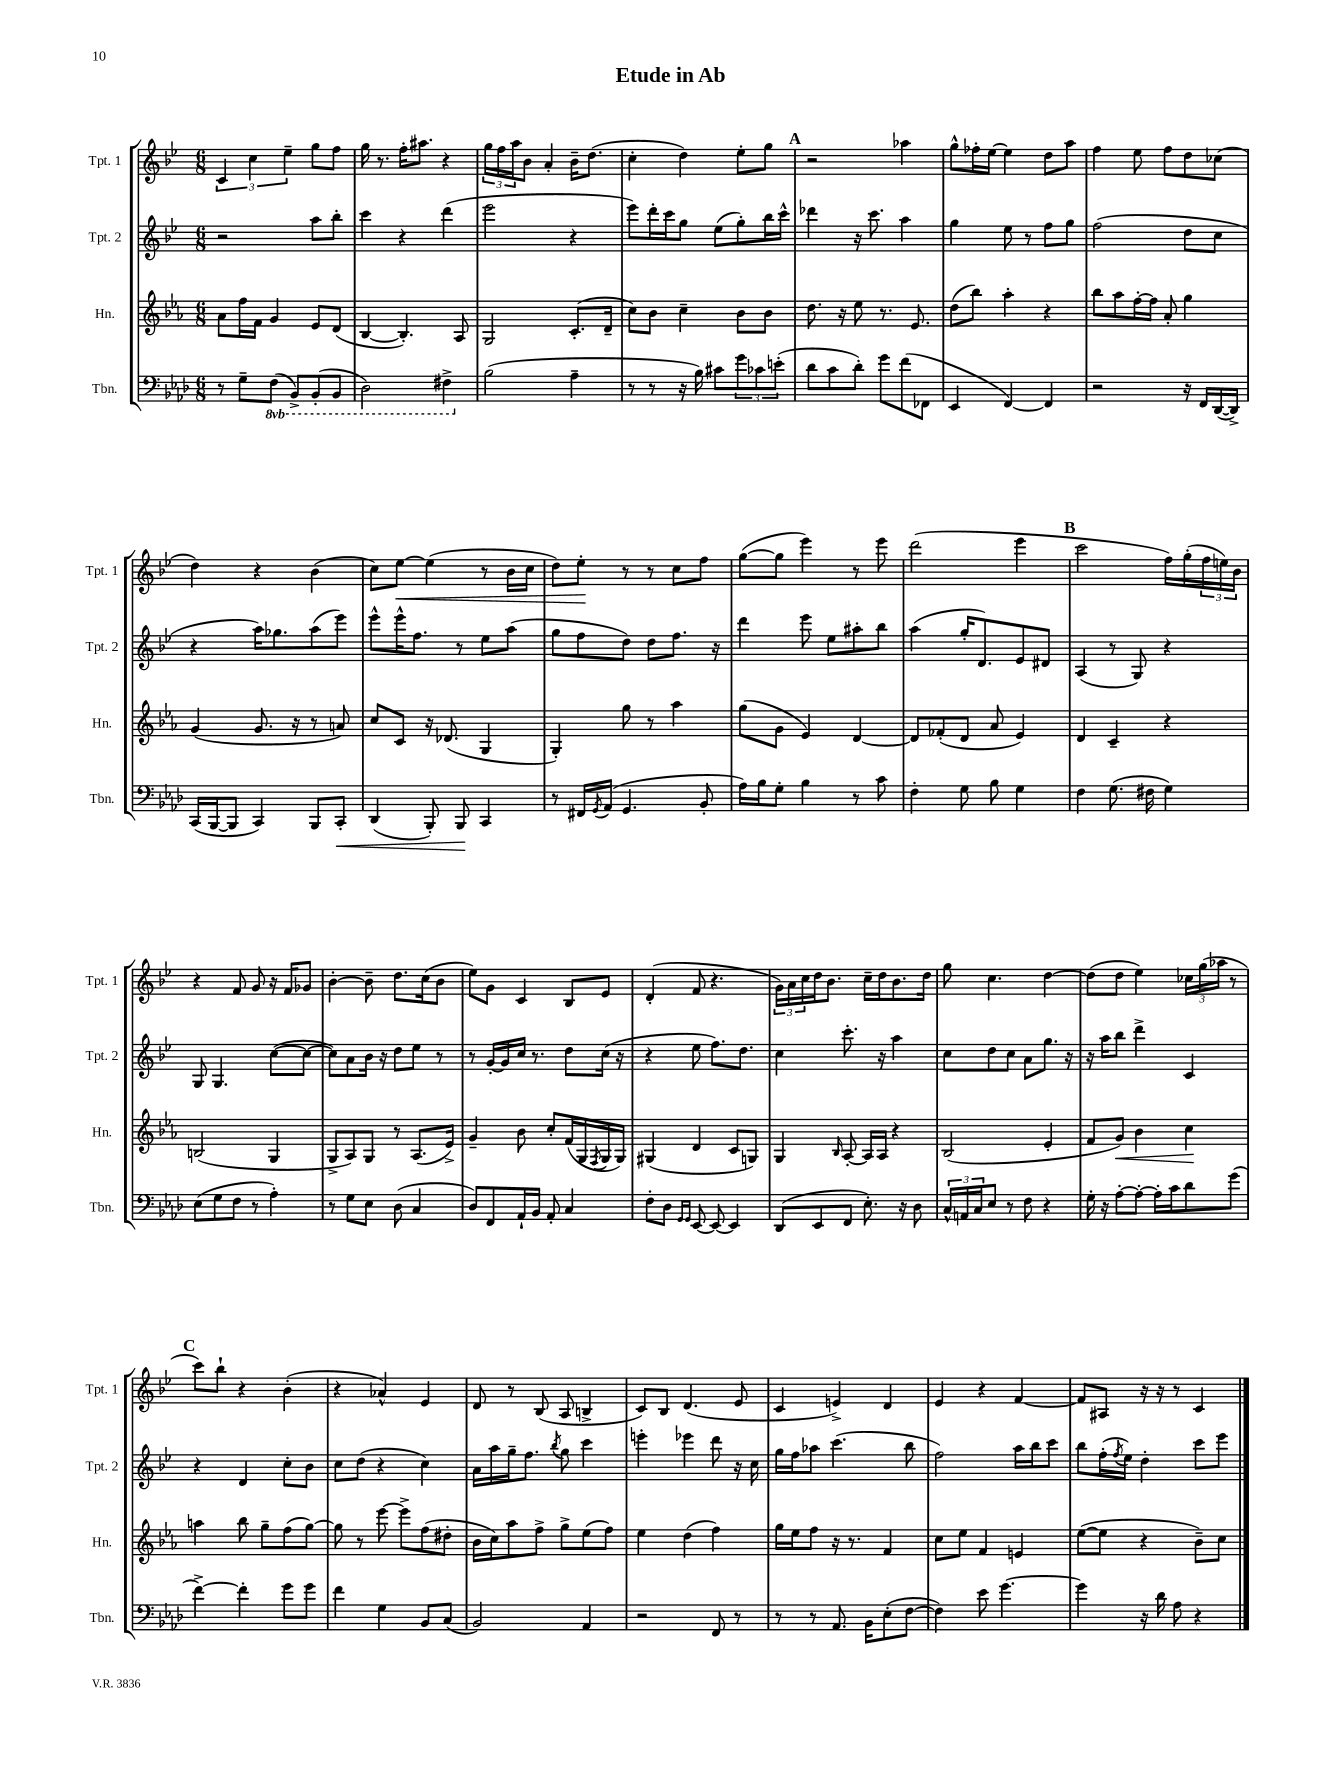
\header { title = "Etude in Ab" }
<<
\new StaffGroup <<
\new Staff = "s0" \with { instrumentName = "Tpt. 1" shortInstrumentName = "Tpt. 1" } {
    \clef treble \key bes \major \numericTimeSignature \time 6/8
    \tuplet 3/2 { c'4 c''4 ees''4-- } g''8 f''8 |
    g''16 r8. f''16-. ais''8. r4 |
    \tuplet 3/2 { g''16 f''16 a''16 } bes'8 a'4-. bes'16-- d''8.( |
    c''4-. d''4) ees''8-. g''8 |
    \mark \markup { \bold "A" } r2 aes''4 |
    g''8-^ fes''16-. ees''16~ ees''4 d''8 a''8 |
    f''4 ees''8 f''8 d''8 ces''8( |
    d''4) r4 bes'4( |
    c''8) ees''8~\< ees''4( r8 bes'16 c''16 |
    d''8) ees''8-.\! r8 r8 c''8 f''8 |
    g''8~( g''8 ees'''4) r8 ees'''8 |
    d'''2( ees'''4 |
    \mark \markup { \bold "B" } c'''2 f''16) g''16-.( \tuplet 3/2 { f''16 e''16) bes'16 } |
    r4 f'8 g'8 r16 f'16 ges'8 |
    bes'4~-. bes'8-- d''8. c''16( bes'8 |
    ees''8) g'8 c'4 bes8 ees'8 |
    d'4-.( f'8 r4. |
    \tuplet 3/2 { g'16) a'16 c''16 } d''16 bes'8. c''16-- d''16 bes'8. d''16 |
    g''8 c''4. d''4~ |
    d''8( d''8 ees''4) \tuplet 3/2 { ces''16 g''16( aes''16 } r8 |
    \mark \markup { \bold "C" } c'''8) bes''8-! r4 bes'4-.( |
    r4 aes'4-^) ees'4 |
    d'8 r8 bes8( a8 b4-> |
    c'8) bes8 d'4.( ees'8 |
    c'4 e'4->) d'4 |
    ees'4 r4 f'4~ |
    f'8 ais8 r16 r16 r8 c'4 \bar "|." |
}
\new Staff = "s1" \with { instrumentName = "Tpt. 2" shortInstrumentName = "Tpt. 2" } {
    \clef treble \key bes \major \numericTimeSignature \time 6/8
    r2 a''8 bes''8-. |
    c'''4 r4 d'''4( |
    ees'''2 r4 |
    ees'''8) d'''16-. c'''16 g''8 ees''8( g''8-.) bes''16 c'''16-^ |
    \mark \markup { \bold "A" } des'''4 r16 c'''8. a''4 |
    g''4 ees''8 r8 f''8 g''8 |
    f''2( d''8 c''8 |
    r4 a''16) ges''8. a''8( ees'''8) |
    ees'''8-^ ees'''16-^ f''8. r8 ees''8 a''8( |
    g''8 f''8 d''8) d''8 f''8. r16 |
    d'''4 ees'''8 ees''8 ais''8-. bes''8 |
    a''4( g''16-. d'8.) ees'8 dis'8 |
    \mark \markup { \bold "B" } a4( r8 g8) r4 |
    g8 g4. c''8~( c''8~ |
    c''8) a'8 bes'16 r16 d''8 ees''8 r8 |
    r8 g'16~-. g'16 c''16 r8. d''8 c''16( r16 |
    r4 ees''8 f''8.) d''8. |
    c''4 c'''8.-. r16 a''4 |
    c''8 d''8 c''8 a'8 g''8. r16 |
    r16 a''16 bes''8 d'''4-> c'4 |
    \mark \markup { \bold "C" } r4 d'4 c''8-. bes'8 |
    c''8 d''8( r4 c''4) |
    a'16 a''16 g''16-- f''8. \acciaccatura { bes''8 } g''8 c'''4 |
    e'''4-. ees'''4 d'''8 r16 c''16 |
    g''16 f''16 aes''8 c'''4.( bes''8 |
    f''2) a''16 bes''16 c'''8 |
    bes''8 f''16-.( \acciaccatura { f''8 } ees''16) d''4-. c'''8 ees'''8 \bar "|." |
}
\new Staff = "s2" \with { instrumentName = "Hn." shortInstrumentName = "Hn." } {
    \clef treble \key ees \major \numericTimeSignature \time 6/8
    aes'8 f''16 f'16 g'4 ees'8 d'8( |
    bes4~ bes4.-.) aes8 |
    g2 c'8.-.( d'16-- |
    c''8) bes'8 c''4-- bes'8 bes'8 |
    \mark \markup { \bold "A" } d''8. r16 ees''8 r8. ees'8. |
    d''8( bes''8) aes''4-. r4 |
    bes''8 aes''8 f''16~-. f''16 aes'8-. g''4 |
    g'4( g'8. r16 r8 a'8) |
    c''8 c'8 r16 des'8.( g4 |
    g4-.) g''8 r8 aes''4 |
    g''8( g'8 ees'4) d'4~ |
    d'8 fes'8-.( d'8 aes'8 ees'4) |
    \mark \markup { \bold "B" } d'4 c'4-- r4 |
    b2( g4 |
    g8-> aes8) g8 r8 aes8.( ees'16->) |
    g'4-- bes'8 c''8-. f'16( g16 \acciaccatura { f8 } g16 g16) |
    gis4( d'4 c'8 g8) |
    g4 \grace { bes16 } aes8~-. aes16 aes16 r4 |
    bes2( ees'4-. |
    f'8 g'8\<) bes'4 c''4\! |
    \mark \markup { \bold "C" } a''4 bes''8 g''8-- f''8( g''8~) |
    g''8 r8 ees'''8~ ees'''8-> f''8( dis''8-. |
    bes'16 c''16) aes''8 f''8-> g''8-> ees''8( f''8) |
    ees''4 d''4( f''4) |
    g''16 ees''16 f''8 r16 r8. f'4 |
    c''8 ees''8 f'4 e'4 |
    ees''8~( ees''8 r4 bes'8--) c''8 \bar "|." |
}
\new Staff = "s3" \with { instrumentName = "Tbn." shortInstrumentName = "Tbn." } {
    \clef bass \key aes \major \numericTimeSignature \time 6/8 \set Staff.ottavationMarkups = #ottavation-simple-ordinals
    r8 g8-- \ottava #-1 f,8( bes,,8->) bes,,8-.( bes,,8 |
    des,2) fis,4-> \ottava #0 |
    bes2( aes4-- |
    r8 r8 r16 bes16) cis'8 \tuplet 3/2 { g'8 ces'8 e'8-.( } |
    \mark \markup { \bold "A" } des'8 c'8 des'8-.) g'8 f'8( fes,8 |
    ees,4 f,4~) f,4 |
    r2 r16 f,16 des,16~( des,16->) |
    c,16( bes,,16~ bes,,8 c,4) bes,,8 c,8-.\< |
    des,4( bes,,8-.) bes,,8\! c,4 |
    r8 fis,16 \acciaccatura { g,8 } aes,16( g,4. bes,8-. |
    aes16) bes16 g8-. bes4 r8 c'8 |
    f4-. g8 bes8 g4 |
    \mark \markup { \bold "B" } f4 g8.( fis16 g4) |
    ees8( g8 f8 r8 aes4-.) |
    r8 g8 ees8 des8( c4 |
    des8) f,8 aes,16-! bes,16 aes,8-. c4 |
    f8-. des8 \grace { g,16 g,16 } ees,8~ ees,8~ ees,4 |
    des,8( ees,8 f,8 ees8.-.) r16 des8 |
    \tuplet 3/2 { c16-^ a,16 c16 } ees8 r8 f8 r4 |
    g16-. r16 aes8~-. aes8~-. aes16-. c'16 des'8 g'8( |
    \mark \markup { \bold "C" } f'4~->) f'4-. g'8 g'8 |
    f'4 g4 bes,8 c8( |
    bes,2) aes,4 |
    r2 f,8 r8 |
    r8 r8 aes,8. bes,16 ees8-.( f8~ |
    f4) ees'8 g'4.~ |
    g'4 r16 des'16 aes8 r4 \bar "|." |
}
>>
>>
\layout { \context { \Score \remove "Bar_number_engraver" } }
